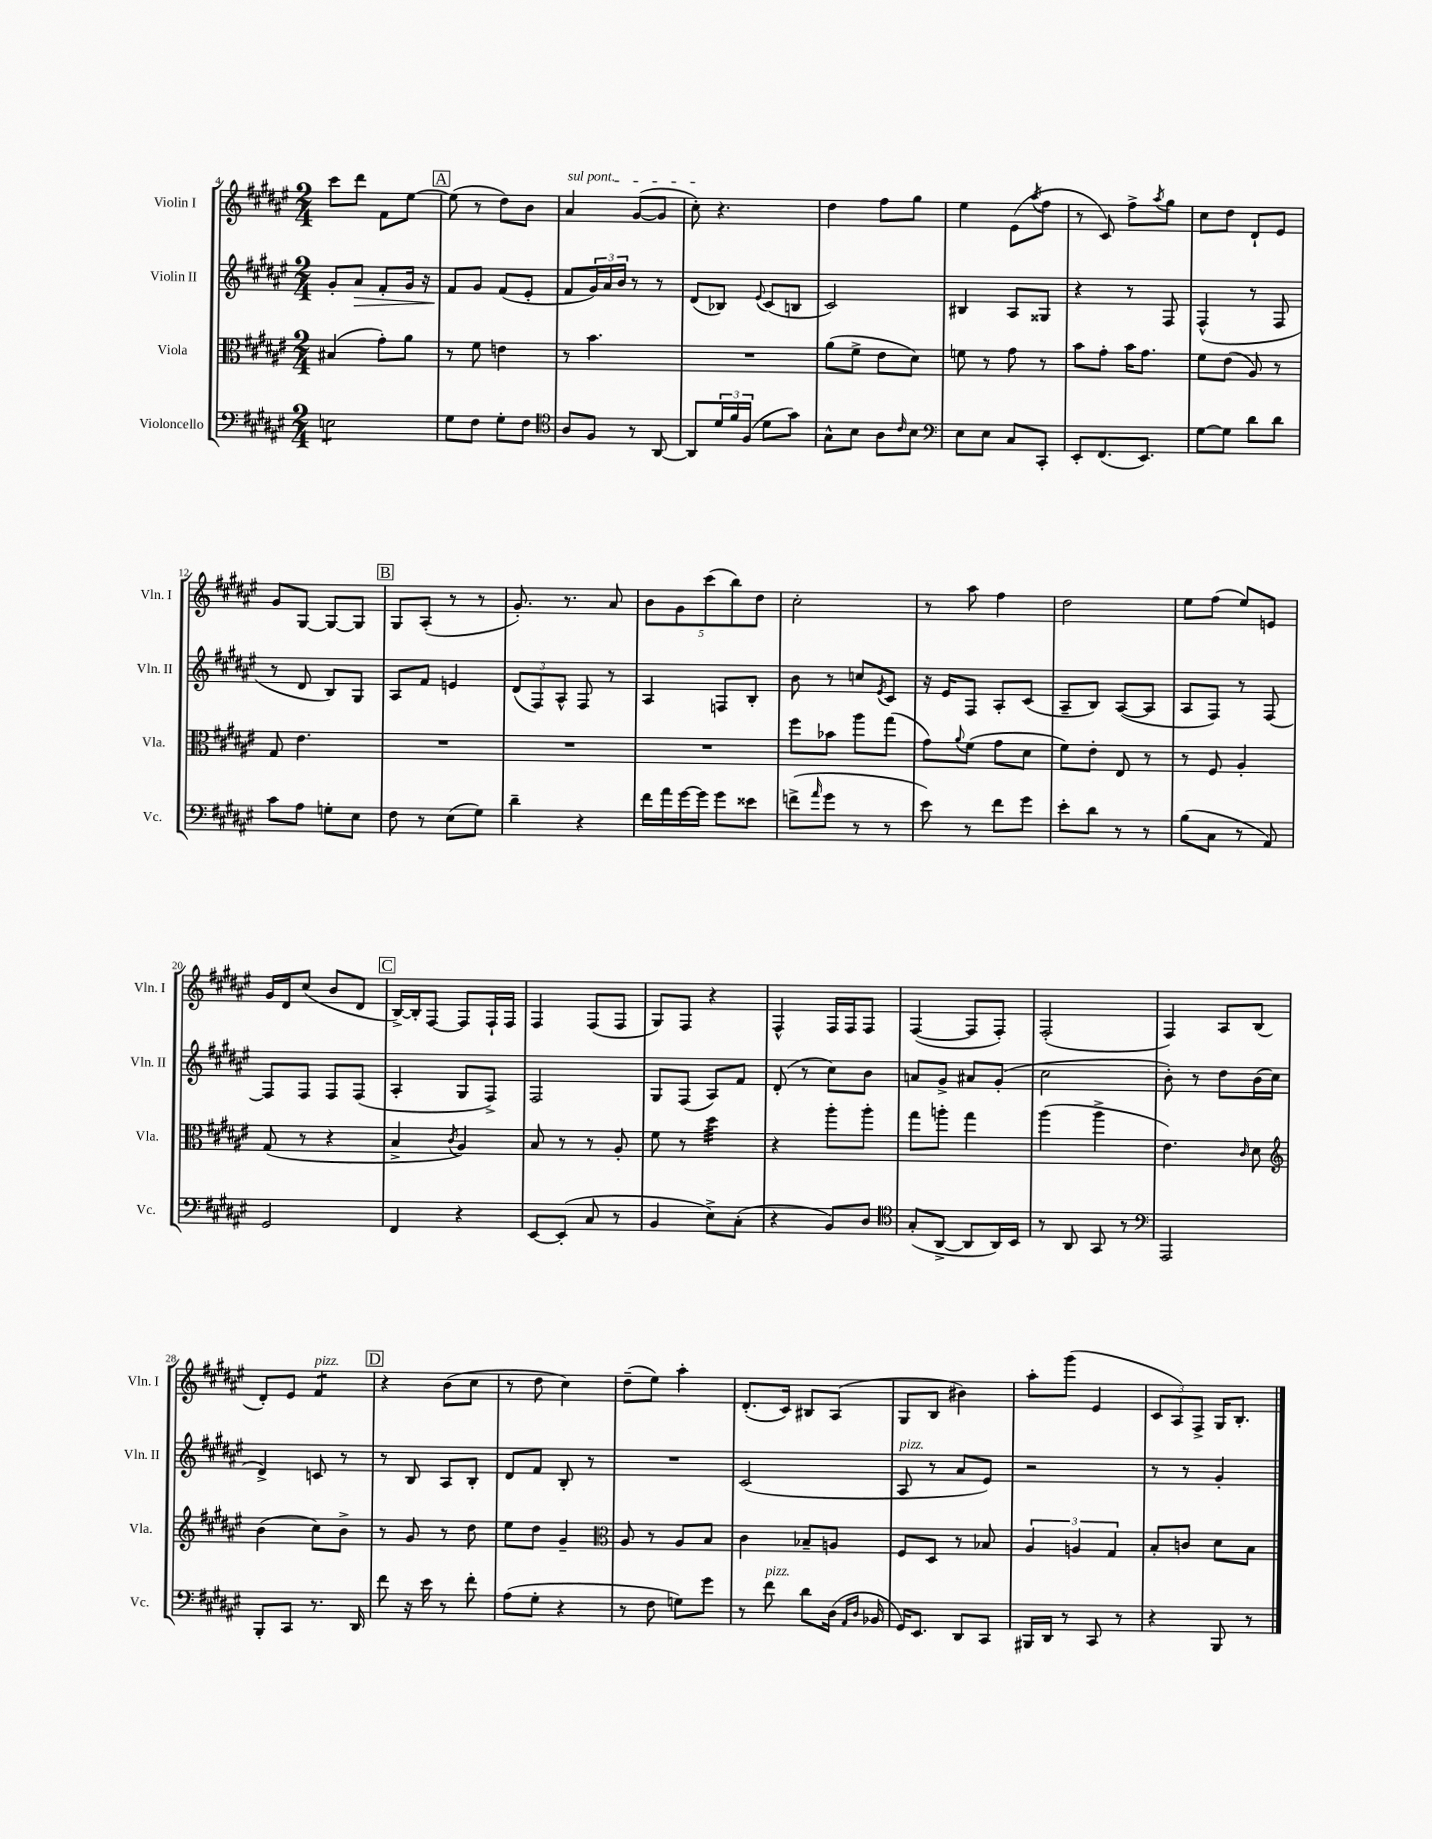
<<
\new StaffGroup <<
\new Staff = "s0" \with { instrumentName = "Violin I" shortInstrumentName = "Vln. I" } {
    \clef treble \key fis \major \numericTimeSignature \time 2/4
    cis'''8 dis'''8 fis'8 eis''8~ |
    \mark \markup { \box "A" } eis''8( r8 dis''8) b'8 |
    \once \override TextSpanner.bound-details.left.text = \markup { \italic "sul pont." } ais'4\startTextSpan gis'8~( gis'8 |
    cis''8-.\stopTextSpan) r4. |
    dis''4 fis''8 gis''8 |
    eis''4 eis'8( \acciaccatura { ais''8 } fis''8 |
    r8 cis'8) fis''8-> \acciaccatura { ais''8 } gis''8 |
    cis''8 dis''8 dis'8-! eis'8 |
    gis'8 gis8~ gis8~ gis8 |
    \mark \markup { \box "B" } gis8 ais8-.( r8 r8 |
    gis'8.-.) r8. ais'8 |
    \tuplet 5/4 { b'8 gis'8 cis'''8( b''8) dis''8 } |
    cis''2-. |
    r8 ais''8 fis''4 |
    dis''2 |
    eis''8 fis''8( eis''8) e'8 |
    gis'16 dis'16 cis''8( b'8 dis'8 |
    \mark \markup { \box "C" } b16~->) b16-. fis8~ fis8 fis16-! fis16 |
    fis4 fis8( fis8 |
    gis8) fis8 r4 |
    fis4-^ fis16 fis16 fis8 |
    fis4~( fis8 fis8-.) |
    fis2-.( |
    fis4) ais8 b8( |
    dis'8-.) eis'8 fis'4:8^\markup { \italic "pizz." } |
    \mark \markup { \box "D" } r4 b'8( cis''8 |
    r8 dis''8 cis''4) |
    dis''8--( eis''8) ais''4-. |
    dis'8.-.( cis'16) bis8 ais8( |
    gis8 b8 bis'4) |
    ais''8-. gis'''8( eis'4 |
    \tuplet 3/2 { cis'8 ais8) fis8-> } gis16 b8.-. \bar "|." |
}
\new Staff = "s1" \with { instrumentName = "Violin II" shortInstrumentName = "Vln. II" } {
    \clef treble \key fis \major \numericTimeSignature \time 2/4
    gis'8-. ais'8\> fis'8-. gis'16 r16 |
    \mark \markup { \box "A" } fis'8\! gis'8 fis'8( eis'8-. |
    fis'8 \tuplet 3/2 { gis'16) ais'16 b'16 } r8 r8 |
    dis'8( bes8) \appoggiatura { eis'8 } cis'8( b8 |
    cis'2) |
    bis4 ais8 gisis8 |
    r4 r8 fis8 |
    fis4-^( r8 fis8 |
    r8 dis'8 b8) gis8 |
    \mark \markup { \box "B" } ais8 fis'8 e'4 |
    \tuplet 3/2 { dis'8( fis8) ais8-^ } fis8 r8 |
    ais4 f8 b8-. |
    b'8 r8 c''8 \acciaccatura { eis'8 } cis'8 |
    r16 eis'16 fis8 ais8-. cis'8( |
    ais8-- b8) ais8~( ais8 |
    ais8 fis8) r8 fis8~ |
    fis8 fis8 fis8 fis8( |
    \mark \markup { \box "C" } ais4-. gis8 fis8->) |
    fis2 |
    gis8 fis8( ais8) fis'8 |
    dis'8-.( r8 cis''8) b'8 |
    a'8 gis'8-> ais'8 gis'8-.( |
    cis''2 |
    b'8-.) r8 dis''8 b'16( cis''16 |
    dis'4->) c'8 r8 |
    \mark \markup { \box "D" } r8 b8 ais8 b8-. |
    dis'8 fis'8 b8-. r8 |
    R2 |
    cis'2( |
    ais8^\markup { \italic "pizz." } r8 ais'8 eis'8) |
    r2 |
    r8 r8 gis'4-. \bar "|." |
}
\new Staff = "s2" \with { instrumentName = "Viola" shortInstrumentName = "Vla." } {
    \clef alto \key fis \major \numericTimeSignature \time 2/4
    bis4( gis'8-.) ais'8 |
    \mark \markup { \box "A" } r8 fis'8 e'4 |
    r8 b'4. |
    R2 |
    ais'8( fis'8-> eis'8 dis'8) |
    f'8 r8 gis'8 r8 |
    b'8 gis'8-. b'16 gis'8. |
    fis'8 eis'8( ais8) r8 |
    gis8 eis'4. |
    \mark \markup { \box "B" } R2 |
    R2 |
    R2 |
    fis''8 bes'8 ais''8 gis''8( |
    gis'8) \appoggiatura { ais'8 } fis'8( gis'8 dis'8 |
    fis'8) eis'8-. eis8 r8 |
    r8 fis8 ais4-. |
    gis8( r8 r4 |
    \mark \markup { \box "C" } b4-> \acciaccatura { cis'8 } ais4) |
    b8 r8 r8 ais8-. |
    fis'8 r8 dis''4:32 |
    r4 ais''8-. ais''8-. |
    gis''8 a''8-. gis''4 |
    ais''4( ais''4-> |
    eis'4.) \grace { cis'16 } dis'8 |
    \clef treble b'4( cis''8) b'8-> |
    \mark \markup { \box "D" } r8 gis'8 r8 dis''8 |
    eis''8 dis''8 gis'4-- |
    \clef alto ais8 r8 ais8 b8 |
    cis'4 bes8-- a8 |
    fis8 dis8 r8 bes8 |
    \tuplet 3/2 { ais4 a4 gis4 } |
    b8-. c'8 dis'8 b8 \bar "|." |
}
\new Staff = "s3" \with { instrumentName = "Violoncello" shortInstrumentName = "Vc." } {
    \clef bass \key fis \major \numericTimeSignature \time 2/4
    e2:8 |
    \mark \markup { \box "A" } gis8 fis8 gis8-. fis8 |
    \clef tenor ais8 fis8 r8 ais,8~ |
    ais,8 \tuplet 3/2 { dis'16 fis'16 fis16( } dis'8 gis'8) |
    gis8-^ b8 ais8 \grace { cis'16 } b8 |
    \clef bass eis8 eis8 cis8 cis,8-. |
    eis,8-. fis,8.( eis,8.) |
    gis8~ gis8 dis'8 dis'8 |
    cis'8 ais8 g8-. eis8 |
    \mark \markup { \box "B" } fis8 r8 eis8( gis8) |
    dis'4-- r4 |
    fis'16 ais'16 gis'16~ gis'16 gis'8 eisis'8 |
    f'8->( \grace { ais'16 } gis'8 r8 r8 |
    eis'8) r8 fis'8 gis'8 |
    eis'8-. dis'8 r8 r8 |
    b8( cis8 r8 ais,8) |
    gis,2 |
    \mark \markup { \box "C" } fis,4 r4 |
    eis,8~ eis,8-.( cis8 r8 |
    b,4 eis8->) cis8-.( |
    r4 b,8) dis8 |
    \clef tenor gis8-.( ais,8~-> ais,8 ais,16) b,16 |
    r8 ais,8 gis,8 r8 |
    \clef bass ais,,2 |
    b,,8-. cis,8 r8. dis,16 |
    \mark \markup { \box "D" } fis'8 r16 eis'16 r8 fis'8-. |
    ais8( gis8-. r4 |
    r8 fis8 g8) gis'8 |
    r8 fis'8^\markup { \italic "pizz." } dis'8 dis16( \grace { ais,16 dis16 } bes,16 |
    gis,16) eis,8. dis,8 cis,8 |
    bis,,16 dis,16 r8 cis,8 r8 |
    r4 b,,8 r8 \bar "|." |
}
>>
>>
\layout { \context { \Score currentBarNumber = #4 } }
